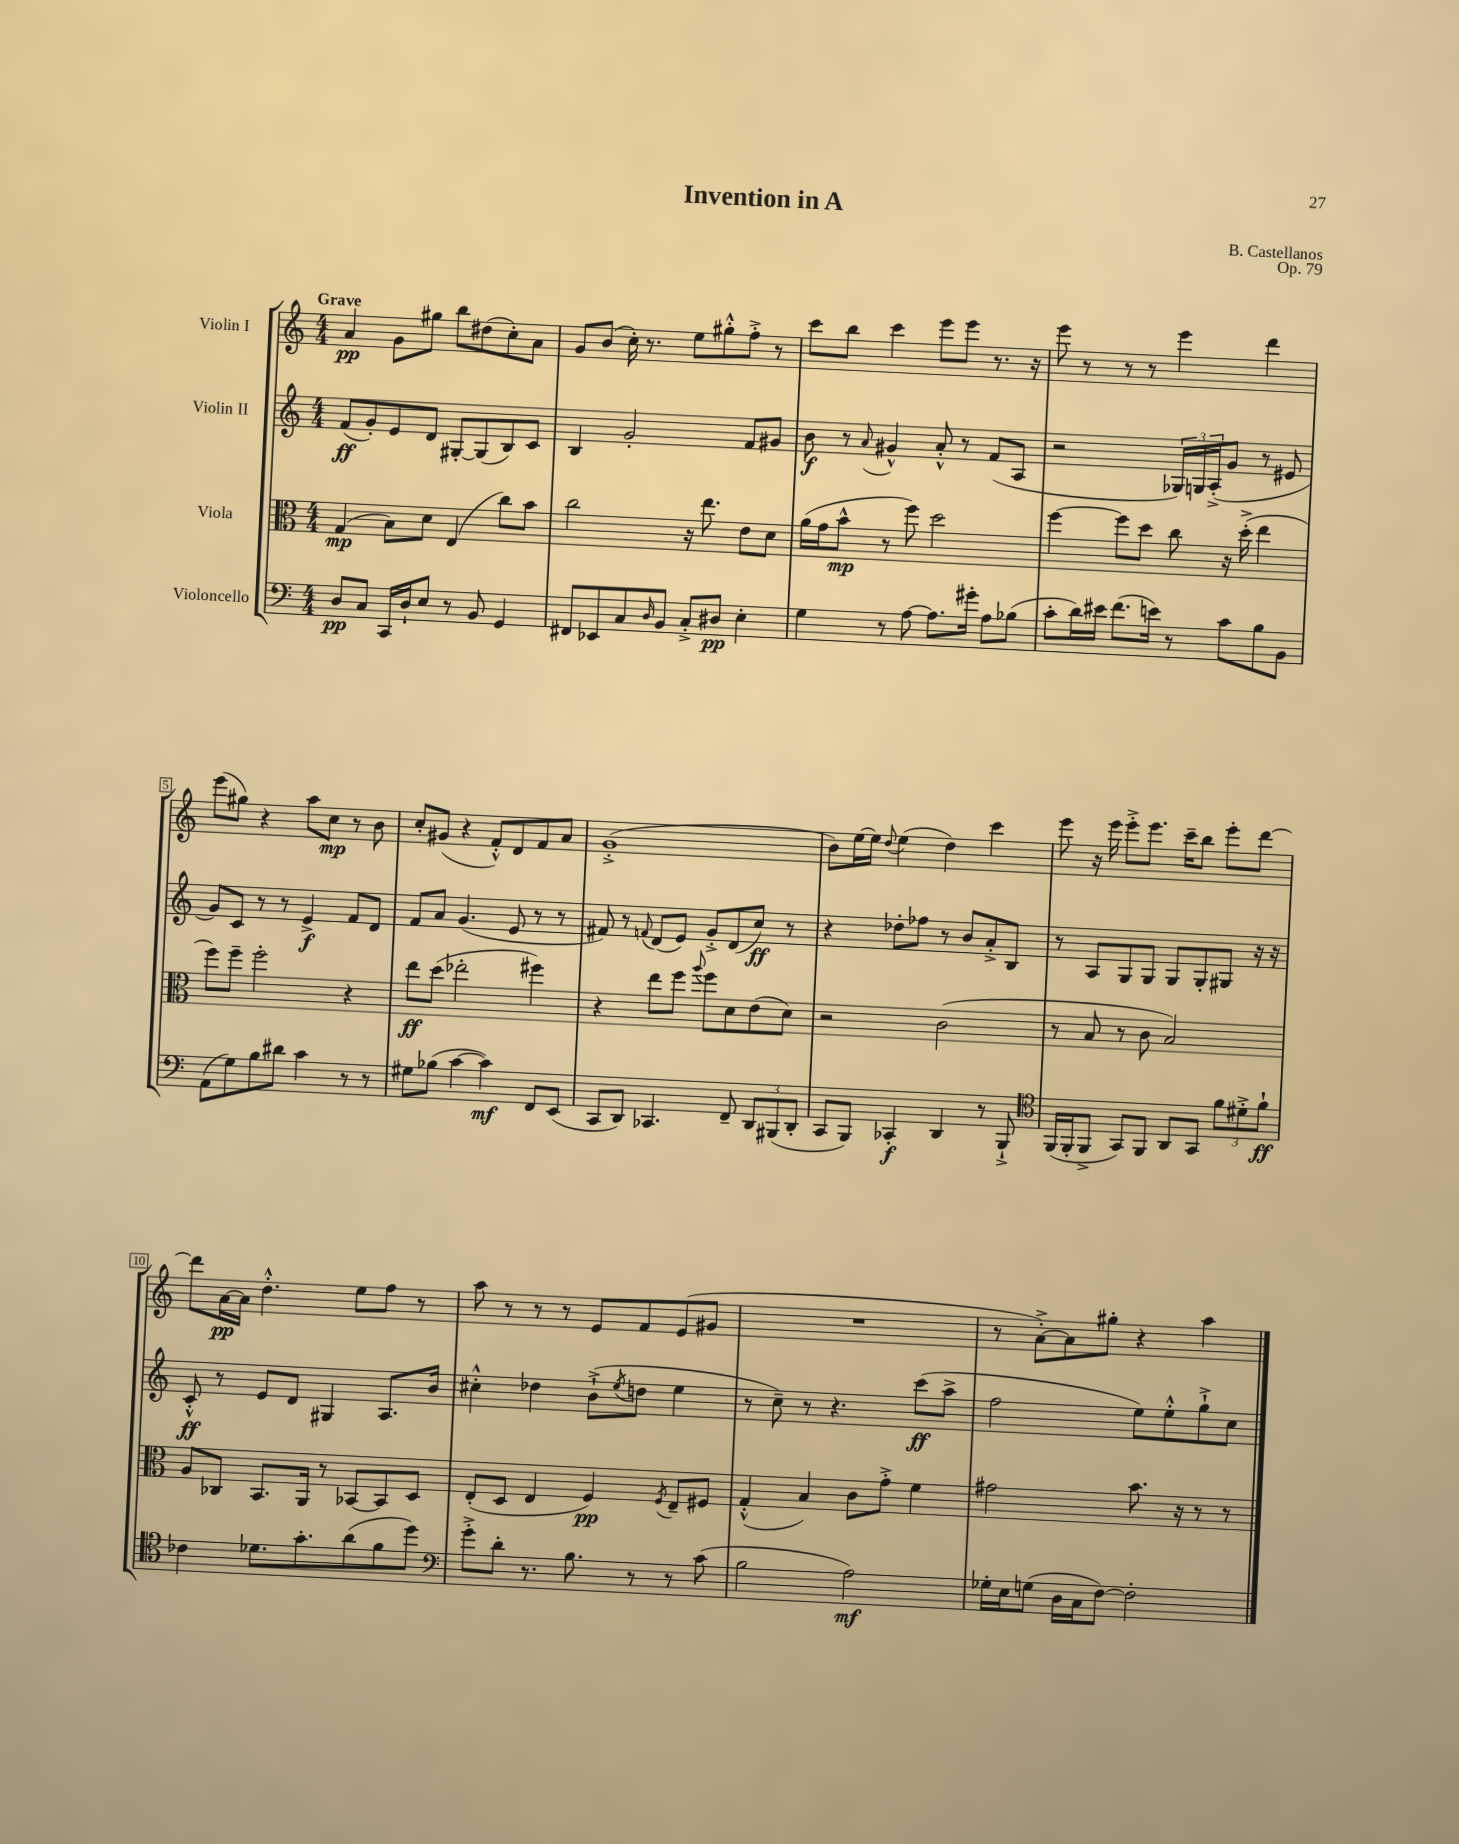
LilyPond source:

\header { title = "Invention in A" composer = "B. Castellanos" opus = "Op. 79" }
<<
\new StaffGroup <<
\new Staff = "s0" \with { instrumentName = "Violin I" } {
    \clef treble \key c \major \numericTimeSignature \time 4/4 \tempo "Grave"
    a'4\pp g'8 gis''8 b''8 dis''8( c''8-.) a'8 |
    g'8 b'8( c''16-.) r8. e''8 gis''8-.-^ f''8-.-> r8 |
    c'''8 b''8 c'''4 e'''8 e'''8 r8. r16 |
    e'''8 r8 r8 r8 e'''4 d'''4 |
    e'''8( gis''8) r4 a''8 c''8\mp r8 b'8 |
    c''8-. gis'8( r4 f'8-.-^) d'8 f'8 a'8 |
    g'1-.->( |
    b'8) e''16~ e''16 \appoggiatura { d''8 } e''4( d''4) c'''4 |
    e'''8 r16 e'''16 e'''8-.-> e'''8. c'''16-- b''8 e'''8-. d'''8~ |
    d'''8 a'16~\pp a'16 d''4.-.-^ e''8 f''8 r8 |
    a''8 r8 r8 r8 e'8 f'8 e'8( gis'8 |
    R1 |
    r8 a'8~-.->) a'8 gis''8-. r4 a''4 \bar "|." |
}
\new Staff = "s1" \with { instrumentName = "Violin II" } {
    \clef treble \key c \major \numericTimeSignature \time 4/4
    f'8\ff( g'8-.) e'8 d'8 gis8~-. gis8( b8) c'8 |
    b4 g'2-. f'8 gis'8 |
    b'8\f r8 \appoggiatura { a'8 } gis'4-^ a'8-.-^ r8 f'8( a8 |
    r2 \tuplet 3/2 { ges16) g16 a16-.->( } g'8 r8 eis'8 |
    g'8) c'8 r8 r8 e'4->\f f'8 d'8 |
    f'8 a'8 g'4.( e'8 r8 r8 |
    fis'8) r8 \appoggiatura { f'8 } d'8( e'8) g'8-.-> d'8( c''8\ff) r8 |
    r4 des''8-. fes''8 r8 b'8 a'8-.-> b8 |
    r8 a8 g8 g8 g8 g8-. gis8 r16 r16 |
    c'8-.-^\ff r8 e'8 d'8 gis4 a8. b'16 |
    cis''4-.-^ des''4 b'8-!->( \acciaccatura { e''8 } d''8 e''4 |
    r8 c''8--) r8 r4. c'''8\ff( a''8-> |
    f''2 e''8) e''8-.-^ g''8-!-> c''8 \bar "|." |
}
\new Staff = "s2" \with { instrumentName = "Viola" } {
    \clef alto \key c \major \numericTimeSignature \time 4/4
    g4\mp( b8) d'8 e4( c''8) b'8 |
    c''2 r16 e''8. e'8 d'8 |
    a'16( g'16 b'8-^\mp r8 f''8) d''2 |
    f''4~ f''8 d''8 c''8 r16 d''16-.->( e''4 |
    f''8) f''8-- f''2-. r4 |
    e''8\ff d''8( ees''2-. fis''4) |
    r4 e''8 f''8 \appoggiatura { a''8 } f''8 d'8 e'8( d'8) |
    r2 c'2( |
    r8 b8 r8 c'8 b2) |
    a8 ces8 b,8. a,16 r8 bes,8~ bes,8 d8 |
    e8-.( d8 e4 f4\pp) \acciaccatura { f8 } e8-- fis8 |
    g4-.-^( b4) c'8 g'8-.-> f'4 |
    gis'2 b'8. r16 r8 r8 \bar "|." |
}
\new Staff = "s3" \with { instrumentName = "Violoncello" } {
    \clef bass \key c \major \numericTimeSignature \time 4/4
    d8\pp c8 c,16 d16-! e8 r8 b,8 g,4 |
    fis,8 ees,8 c8 \grace { d16 } b,8 c8-.-> dis8\pp e4-. |
    g4 r8 a8~ a8. gis'16-. a8 bes8( |
    c'8-. d'16) eis'16 f'8.( e'16) r8 c'8 b8 b,8 |
    a,8( g8) b8 dis'8 c'4 r8 r8 |
    gis8 bes8( c'4~ c'4\mf) f,8 e,8( |
    c,8 d,8) ces,4. f,8-- \tuplet 3/2 { d,8 bis,,8( d,8-. } |
    c,8 b,,8) ces,4-.\f d,4 r8 b,,8-!-> |
    \clef tenor f,16( f,16-. f,8-> g,8) f,8 a,8 g,8 \tuplet 3/2 { f'8 dis'8-.-> f'8-!\ff } |
    ces'4 des'8. g'8.-. a'8( f'8 d''8) |
    \clef bass g'8-.-> d'8-. r8. b8. r8 r8 c'8( |
    b2 a2\mf) |
    ges16-. e16 g8( d16 c16 f8~) f2-. \bar "|." |
}
>>
>>
\layout { \context { \Score \override BarNumber.stencil = #(make-stencil-boxer 0.1 0.3 ly:text-interface::print) } }
